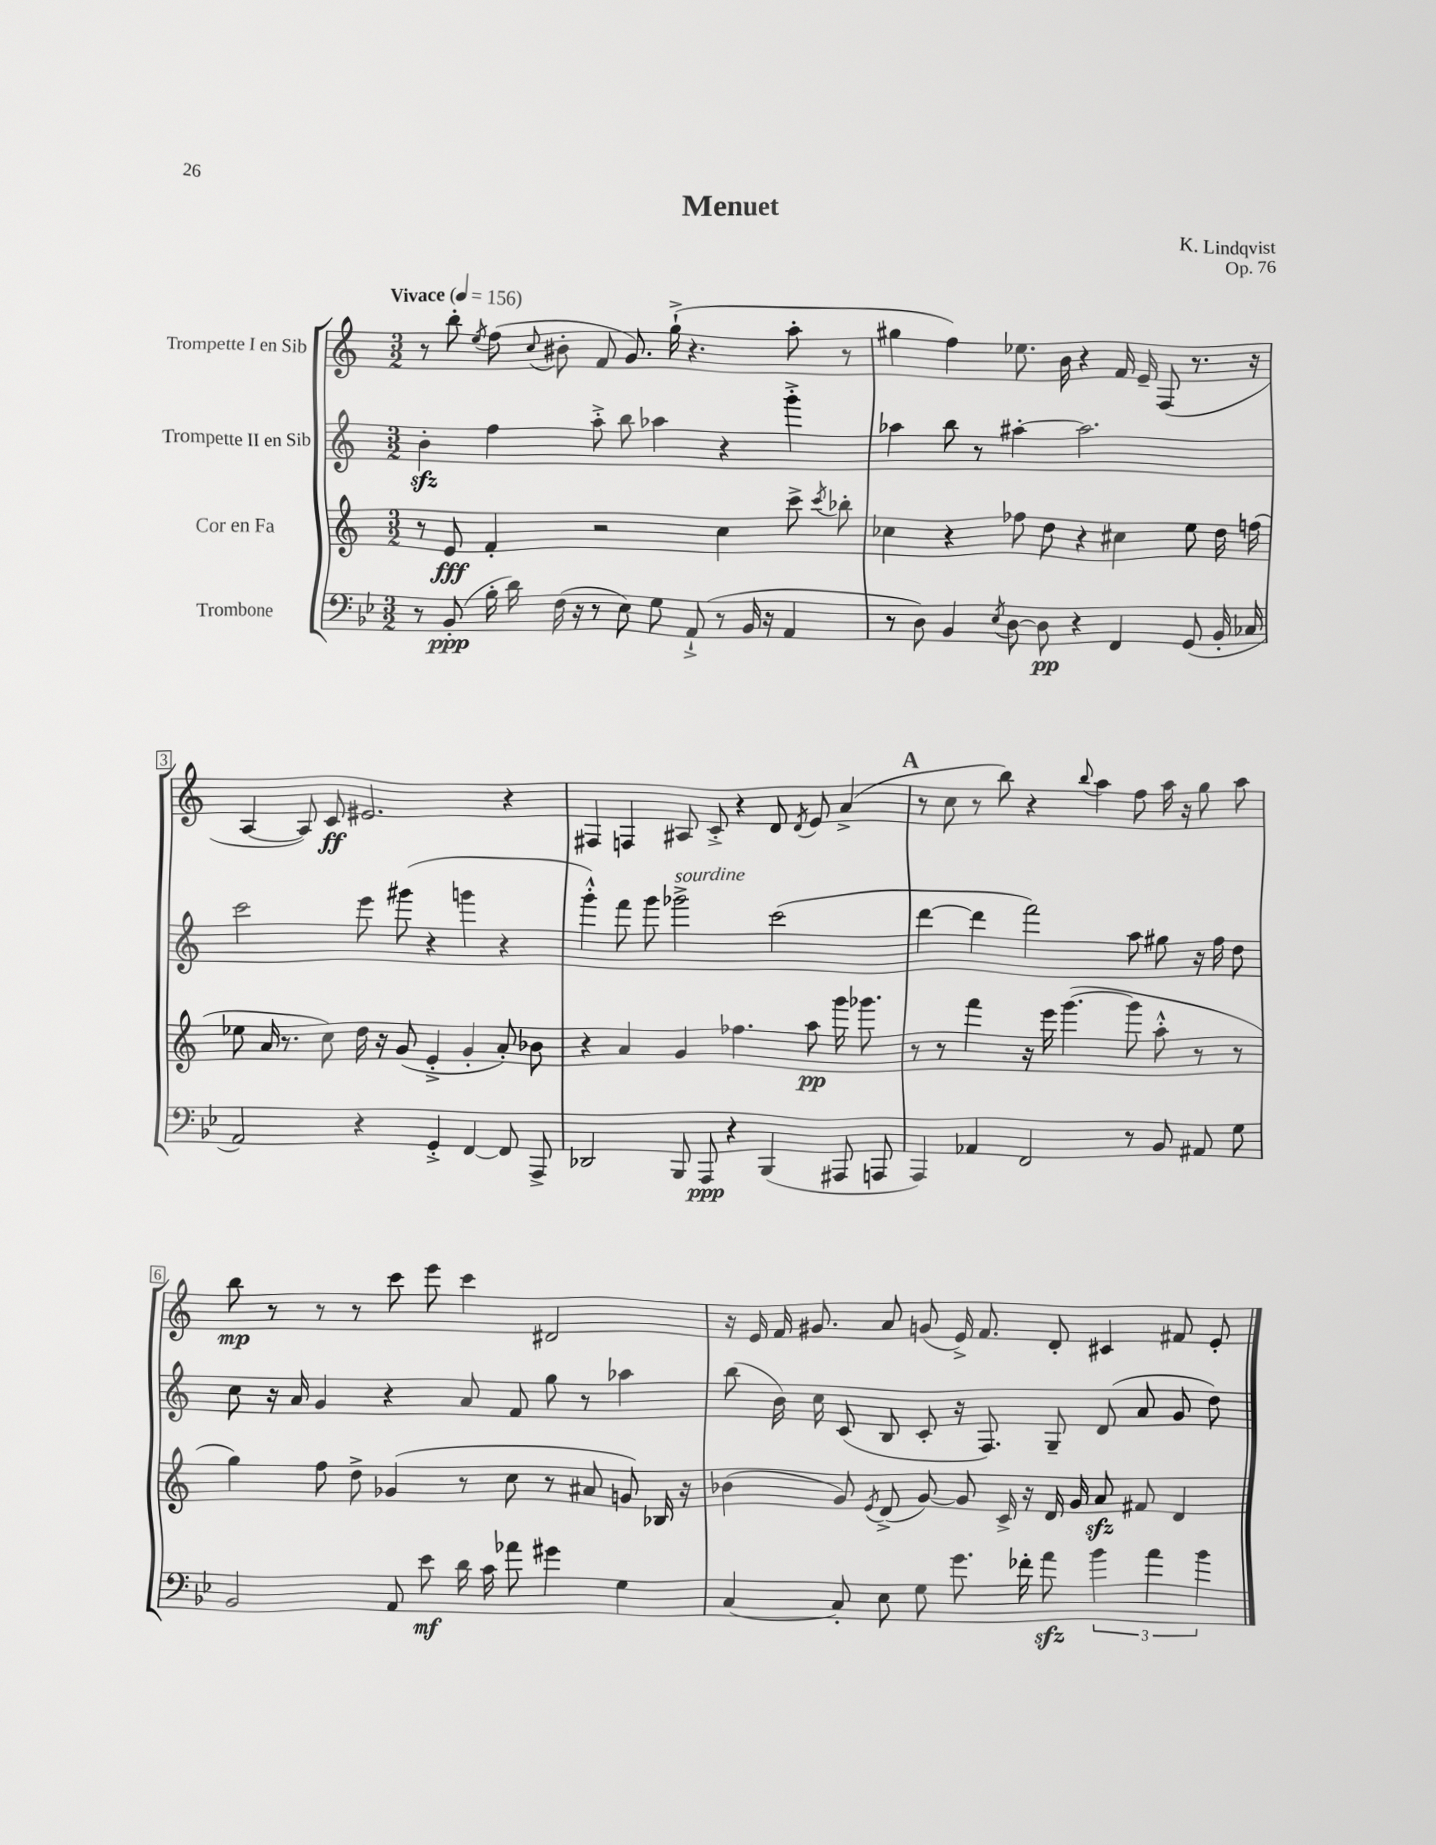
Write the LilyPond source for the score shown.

\header { title = "Menuet" composer = "K. Lindqvist" opus = "Op. 76" }
<<
\new StaffGroup <<
\new Staff = "s0" \with { instrumentName = "Trompette I en Sib" } {
    \clef treble \key c \major \numericTimeSignature \time 3/2 \tempo "Vivace" 4 = 156
    \autoBeamOff r8 b''8-. \acciaccatura { e''8 } f''8( \appoggiatura { c''8 } bis'8-. f'8 g'8.) g''16-!->( r4. a''8-. r8 |
    gis''4 f''4) ees''8. b'16 r4 f'16 e'16-- f8( r8. r16 |
    a4~ a8) c'8\ff eis'2. r4 |
    fis4 f4 ais8 c'8-.-> r4 d'8 \acciaccatura { d'8 } e'8 a'4->( |
    \mark \markup { \bold "A" } r8 c''8 r8 b''8) r4 \appoggiatura { b''8 } a''4 f''8 a''16 r16 g''8 a''8 |
    b''8\mp r8 r8 r8 c'''8 e'''8 c'''4 dis'2 |
    r16 e'16 f'16 gis'8. a'8 g'8( e'16->) f'8. d'8-. cis'4 fis'8 e'8-. \bar "|." |
}
\new Staff = "s1" \with { instrumentName = "Trompette II en Sib" } {
    \clef treble \key c \major \numericTimeSignature \time 3/2
    \autoBeamOff b'4-.\sfz f''4 a''8-.-> b''8 aes''4 r4 g'''4-.-> |
    aes''4 b''8 r8 ais''4~-. ais''2. |
    c'''2 e'''8 gis'''8( r4 g'''4 r4 |
    g'''4-.-^) f'''8 g'''8 ges'''2->^\markup { \italic "sourdine" } c'''2( |
    \mark \markup { \bold "A" } d'''4~ d'''4 f'''2) a''8 gis''8 r16 f''16 d''8 |
    c''8 r16 a'16 g'4 r4 a'8 f'8 g''8 r8 aes''4 |
    b''8( b'16) c''16 c'8( b8 c'8-. r16 f8.) g8-- d'8( a'8 g'8 d''8) \bar "|." |
}
\new Staff = "s2" \with { instrumentName = "Cor en Fa" } {
    \clef treble \key c \major \numericTimeSignature \time 3/2
    \autoBeamOff r8 e'8\fff f'4-. r2 c''4 c'''8-> \acciaccatura { c'''8 } bes''8-. |
    ces''4 r4 fes''8 d''8 r4 cis''4 e''8 d''16 f''16( |
    ees''8 a'16 r8. c''8) d''16 r16 g'8( e'4-.-> g'4-. a'8-.) bes'8 |
    r4 a'4 g'4 fes''4. a''8\pp g'''16 ges'''8. |
    \mark \markup { \bold "A" } r8 r8 f'''4 r16 e'''16 g'''4.~( g'''8 a''8-.-^ r8 r8 |
    g''4) f''8 d''8-> ges'4( r8 c''8 r8 ais'8 g'8) bes16 r16 |
    bes'4( g'8) \acciaccatura { e'8 } d'8->( g'8~) g'8 c'16-> r16 d'16 g'16 a'8\sfz fis'8 d'4 \bar "|." |
}
\new Staff = "s3" \with { instrumentName = "Trombone" } {
    \clef bass \key bes \major \numericTimeSignature \time 3/2
    \autoBeamOff r8 bes,8-.\ppp( bes16-. d'16) f16( r16 r8 ees8) g8 a,8-!->( r8 bes,16 r16 a,4 |
    r8 d8) bes,4 \acciaccatura { ees8 } d8~ d8\pp r4 f,4 g,8( bes,16-. ces16 |
    a,2) r4 g,4-.-> f,4~ f,8 a,,8-> |
    des,2 bes,,8 a,,8\ppp r4 bes,,4( ais,,8 a,,8 |
    \mark \markup { \bold "A" } a,,4) aes,4 f,2 r8 bes,8 ais,8 g8 |
    bes,2 a,8 ees'8\mf d'16 c'16 aes'8 gis'4 g4 |
    c4~ c8-. ees8 g8 g'8. fes'16-. a'8\sfz \tuplet 3/2 { bes'4 a'4 bes'4 } \bar "|." |
}
>>
>>
\layout { \context { \Score \override BarNumber.stencil = #(make-stencil-boxer 0.1 0.3 ly:text-interface::print) } }
